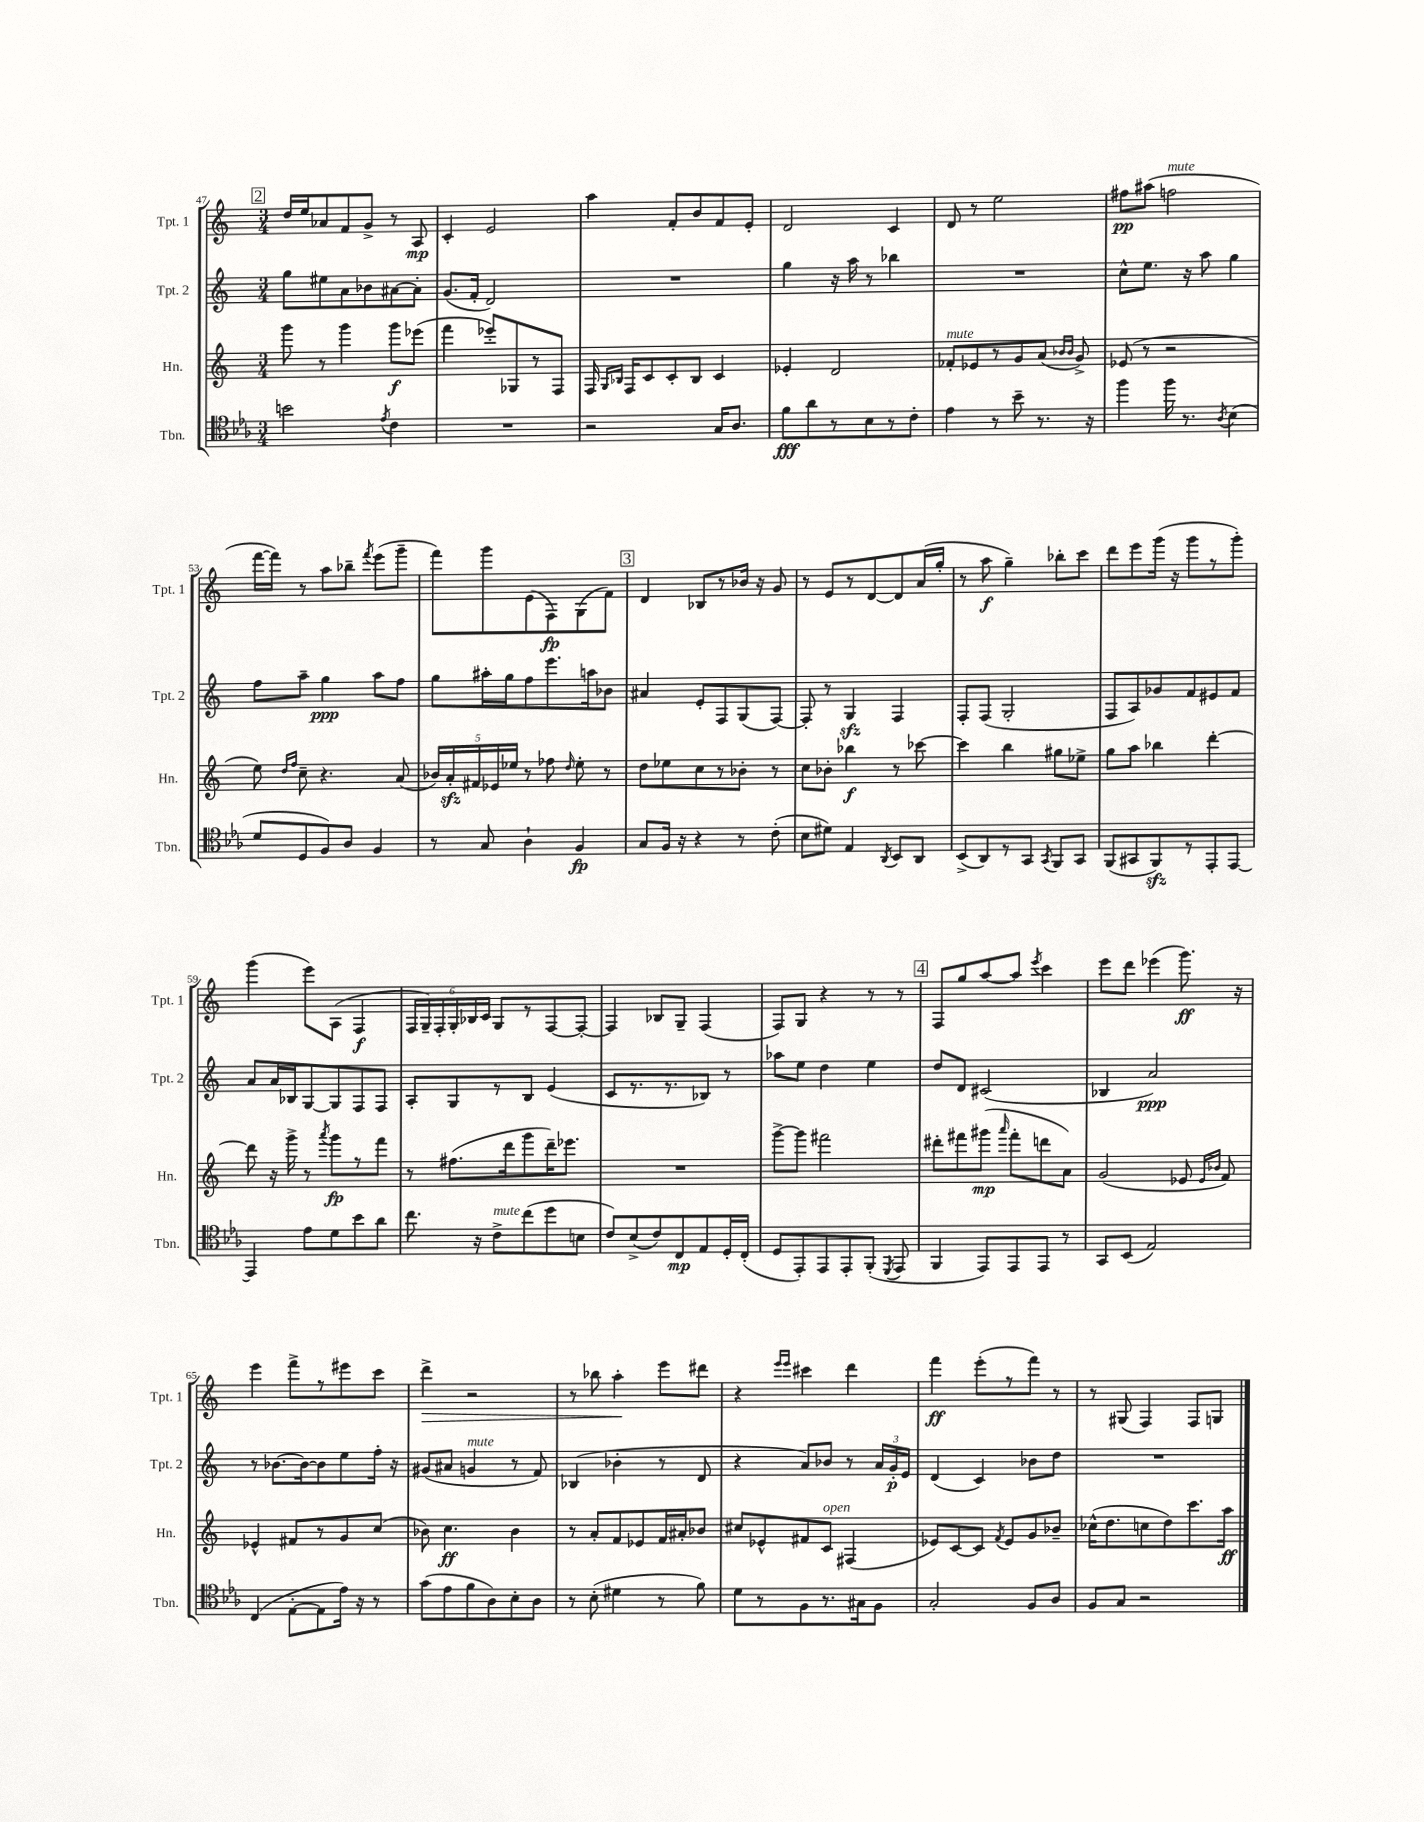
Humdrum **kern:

**kern	**kern	**kern	**kern
*staff4	*staff3	*staff2	*staff1
*clefC4	*clefG2	*clefG2	*clefG2
*k[b-e-a-]	*k[]	*k[]	*k[]
*M3/4	*M3/4	*M3/4	*M3/4
2b	8ggg	8gg	16dd
.	.	.	16ee
.	8r	8ee#	8a-
.	4ggg	8a	8f
.	.	8b-	8g^
8qe-	.	.	.
4c	8ggg	[8a#	8r
.	(8eee-	8a#']	8A
=	=	=	=
2.r	4fff	(8.g	4c'
.	.	16f'	.
.	8eee-')	2d)	2e
.	8G-	.	.
.	8r	.	.
.	8F	.	.
=	=	=	=
2r	16F	2.r	4aa
.	16qqG	.	.
.	16qqB-	.	.
.	16F	.	.
.	8c	.	.
.	8c'	.	8f'
.	8B-	.	8b
16G	4c	.	8f
8.A-	.	.	.
.	.	.	8e'
=	=	=	=
8f	4e-'	4gg	2d
8a-	.	.	.
8r	2d	16r	.
.	.	16aa	.
8B-	.	8r	.
8r	.	4bb-	4c
8c'	.	.	.
=	=	=	=
4e-	8f-'	2.r	8d
.	8e-	.	8r
8r	8r	.	2ee
8b-~	8g	.	.
8.r	(8a	.	.
.	16qqb-	.	.
.	16qqb-	.	.
.	8g^)	.	.
16r	.	.	.
=	=	=	=
4ff	(8e-	8cc^^	8ff#
.	8r	8.ee	(8aa#
16ff	2r	.	2ff
8.r	.	16r	.
.	.	8aa	.
8qA-	.	.	.
(4B-	.	4gg	.
=	=	=	=
8d	8ee)	8ff	[16fff
.	.	.	16fff])
.	16qqdd	.	.
.	16qqff	.	.
8D	8cc~	8aa~	8r
8F)	4.r	4gg	8aa
8A-	.	.	8bb-~
.	.	.	8qfff
4F	.	8aa	(8eee
.	(8a	8ff	8ggg~
=	=	=	=
8r	20b-)	8gg	8fff)
.	20a'	.	.
.	20f#	.	.
8G	.	16aa#'	8ggg
.	20e-	.	.
.	.	16gg	.
.	20ee-	.	.
4A-`	8r	8ff	(8e
.	8ff-	8.eee	8F)
.	16qqdd	.	.
4F	8ee-'	.	(8G
.	.	16aa	.
.	8r	8b-	8f)
=	=	=	=
8G	8dd	4a#	4d
16F	8ee-	.	.
16r	.	.	.
4r	8cc	8e'	8B-
.	8r	8F	8r
8r	8b-'	(8G	16b-
.	.	.	16r
(8c'	8r	[8F)	8g
=	=	=	=
8B-	8cc	8F']	8r
8d#)	8b-'	8r	8e
4E-	4bb-	4G	8r
.	.	.	[8d
8qAA-	.	.	.
8BB-	8r	4F	8d]
8AA-	[8ccc-	.	(16a
.	.	.	16gg'
=	=	=	=
(8BB-^	4ccc-]	8F'	8r
8AA-)	.	(8F	8aa
8r	4bb	2G'	4gg~)
8GG	.	.	.
8qGG	.	.	.
8FF	8gg#	.	8bb-'
8GG	8ee-^	.	8ccc
=	=	=	=
(8FF	8gg	8F	8ddd
8GG#	8aa	8A)	8eee
8FF)	4bb-	8g-	(16ggg
.	.	.	16r
8r	.	8f	8ggg
8EE-'	[4ddd'	8e#	8r
[8EE-	.	8f	8ggg')
=	=	=	=
4EE-]	8ddd]	8a	(4ggg
.	16r	16a	.
.	16ggg^	16B-	.
8e-	8r	[8G	8eee)
.	8qaaa	.	.
8d	8ggg	8G]	(8A
8b-	8r	8F	4F
8a-	8fff	8F	.
=	=	=	=
8.cc	8r	8A'	24F
.	.	.	24G~)
.	.	.	24F'
.	(8.ff#	8G	24G'
.	.	.	24B-
16r	.	.	.
.	.	.	24c
8c^	.	8r	8G
.	16ddd	.	.
(8cc	8ggg	8B	8r
8dd	16ddd~)	(4e	[8F
.	8.eee-	.	.
8B	.	.	8F'_
=	=	=	=
8c)	2.r	8c	4F]
(8B-^	.	8.r	.
8c)	.	.	8B-
.	.	8.r	.
8C	.	.	8G~
8E-	.	8B-)	(4F
16D'	.	8r	.
(16C'	.	.	.
=	=	=	=
8D	[8ggg^	8aa-	8F)
8EE-')	8ggg]	8ee	8G
8EE-	2fff#	4dd	4r
8EE-'	.	.	.
(8FF'	.	4ee	8r
8qDD	.	.	.
8EE-	.	.	8r
=	=	=	=
4FF	8ddd#'	8dd	8F
.	8fff#	8d	8gg
8EE-)	(8ggg#	(2c#	[8aa
.	16qqaaa	.	.
8EE-	8fff#'	.	8aa]
.	.	.	8qeee
8EE-	8ddd	.	4ccc
8r	8a)	.	.
=	=	=	=
8GG	(2g	4B-	8eee
(8BB-	.	.	8ddd
2E-)	.	2a)	(4eee-
.	8e-	.	8.ggg)
.	16qqe-	.	.
.	16qqb-	.	.
.	8f)	.	.
.	.	.	16r
=	=	=	=
(4C	4e-^^	8r	4eee
.	.	[8.b-	.
[8E-'	8f#	.	8fff^
.	.	16b-_	.
8E-]	8r	8b-]	8r
16e-)	8g	8ee	8eee#
16r	.	.	.
8r	(8cc	16ff'	8ccc
.	.	16r	.
=	=	=	=
(8g	8b-)	(8g#	4ddd^
8e-	4.cc	8a#	.
8f	.	4g	2r
8A-)	.	.	.
8B-'	4b-	8r	.
8A-	.	8f)	.
=	=	=	=
8r	8r	(4B-	8r
(8B-'	8a'	.	8bb-
4d#	8f	4b-'	4aa'
.	8e-	.	.
8r	16f	8r	8eee
.	16a#'	.	.
8f)	8b-	8d	8ddd#
=	=	=	=
8d	8cc#	4r	4r
8r	8e-^^	.	.
.	.	.	16qqeee
.	.	.	16qqeee
8F	8f#	8a)	4ccc#
8.r	8c	8b-	.
.	(4F#	8r	4ddd
16G#	.	.	.
8F	.	24a	.
.	.	24g'	.
.	.	24e	.
=	=	=	=
2G'	8e-)	(4d	4fff
.	[8c	.	.
.	8c]	4c)	(8eee'
.	8qf	.	.
.	8e-	.	8r
8F	8g	8b-	8fff)
8A-	8b-~	8dd	8r
=	=	=	=
8F	(16cc-^^	2.r	8r
.	8.dd	.	.
8G	.	.	(8G#
2r	8cc	.	4F)
.	8dd)	.	.
.	8.ccc	.	8F
.	.	.	8G
.	16aa	.	.
==	==	==	==
*-	*-	*-	*-
